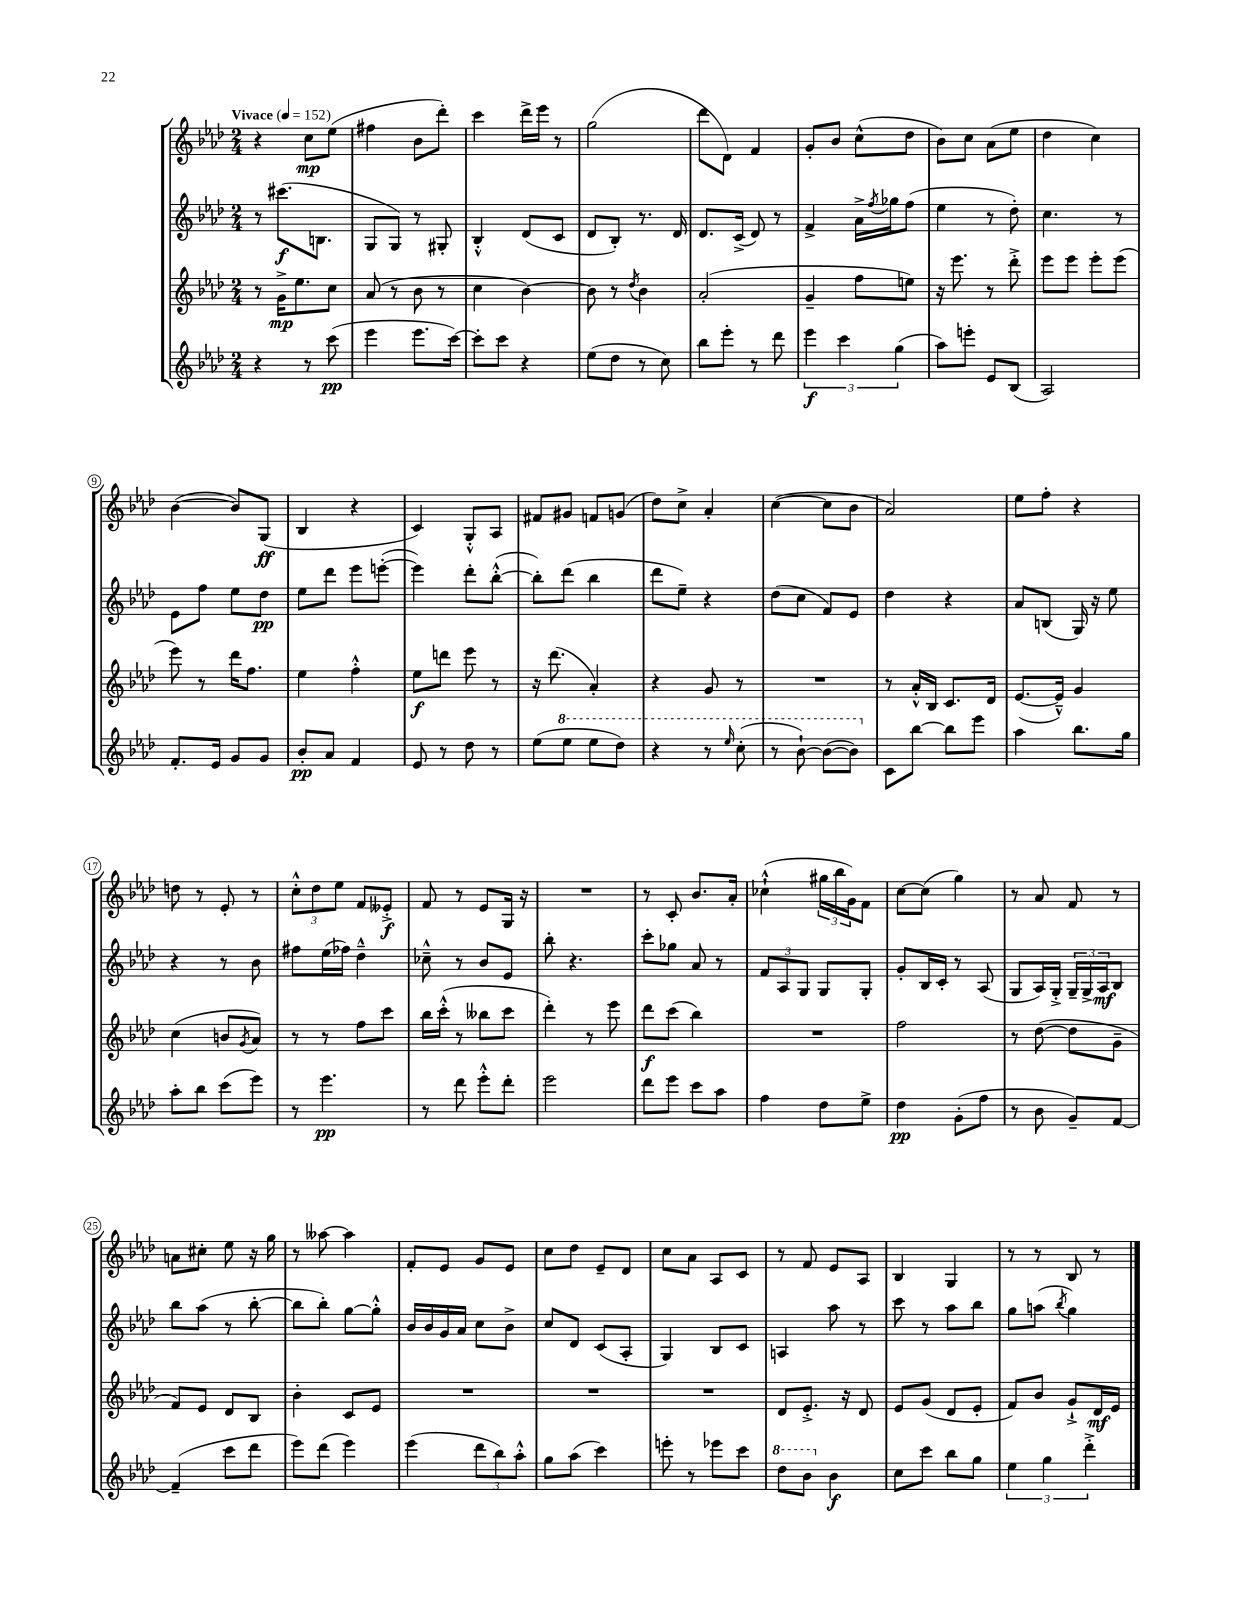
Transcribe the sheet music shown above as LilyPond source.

<<
\new StaffGroup <<
\new Staff = "s0" {
    \clef treble \key aes \major \numericTimeSignature \time 2/4 \tempo "Vivace" 4 = 152
    r4 c''8\mp ees''8( |
    fis''4 bes'8 des'''8-.) |
    c'''4 des'''16-> ees'''16 r8 |
    g''2( |
    des'''8 des'8) f'4 |
    g'8-. bes'8 c''8-^( des''8 |
    bes'8) c''8 aes'8( ees''8 |
    des''4 c''4) |
    bes'4~( bes'8) g8\ff( |
    bes4 r4 |
    c'4) g8-.-^ aes8 |
    fis'8 gis'8 f'8 g'8( |
    des''8) c''8-> aes'4-. |
    c''4~( c''8 bes'8 |
    aes'2) |
    ees''8 f''8-. r4 |
    d''8 r8 ees'8-. r8 |
    \tuplet 3/2 { c''8-.-^ des''8 ees''8 } f'8 eeses'8-.->\f |
    f'8 r8 ees'8 g16 r16 |
    R2 |
    r8 c'8-. bes'8. aes'16-. |
    ces''4-!-^( \tuplet 3/2 { gis''16 bes''16 g'16) } f'8 |
    c''8~ c''8( g''4) |
    r8 aes'8 f'8 r8 |
    a'8 cis''8-. ees''8 r16 g''16 |
    r8 aeses''8~ aeses''4 |
    f'8-. ees'8 g'8 ees'8 |
    c''8 des''8 ees'8-- des'8 |
    c''8 aes'8 aes8 c'8 |
    r8 f'8 ees'8 aes8 |
    bes4 g4 |
    r8 r8 bes8 r8 \bar "|." |
}
\new Staff = "s1" {
    \clef treble \key aes \major \numericTimeSignature \time 2/4
    r8 cis'''8.\f( b8. |
    g8 g8) r8 gis8-. |
    bes4-.-^ des'8( c'8 |
    des'8 bes8-.) r8. des'16 |
    des'8. c'16->( des'8) r8 |
    f'4-> aes'16-> \acciaccatura { f''8 } ges''16 f''8( |
    ees''4 r8 des''8-.) |
    c''4. r8 |
    ees'8 f''8 ees''8 des''8\pp |
    ees''8 des'''8 ees'''8 e'''8~-.( |
    e'''4) des'''8-. bes''8~-.-^( |
    bes''8-.) des'''8( bes''4 |
    des'''8 ees''8--) r4 |
    des''8( c''8 f'8) ees'8 |
    des''4 r4 |
    aes'8 b8( g16) r16 ees''8 |
    r4 r8 bes'8 |
    fis''8 ees''16( fes''16) des''4---^ |
    ces''8---^ r8 bes'8 ees'8 |
    bes''8-. r4. |
    c'''8-. ges''8 aes'8 r8 |
    \tuplet 3/2 { f'8 aes8 g8 } g8 g8-. |
    g'8-. bes16 c'16-. r8 aes8( |
    g8 aes16) g16-.-> \tuplet 3/2 { g16-- g16-> aes16\mf } bes8 |
    bes''8 aes''8( r8 bes''8~-. |
    bes''8 bes''8-.) g''8~ g''8-.-^ |
    bes'16 bes'16 g'16 aes'16 c''8 bes'8-> |
    c''8 des'8 c'8( aes8-. |
    g4) bes8 c'8 |
    a4 aes''8 r8 |
    c'''8 r8 aes''8 bes''8 |
    g''8 a''8( \acciaccatura { bes''8 } g''4) \bar "|." |
}
\new Staff = "s2" {
    \clef treble \key aes \major \numericTimeSignature \time 2/4
    r8 g'16->\mp ees''8. c''8 |
    aes'8( r8 bes'8 r8 |
    c''4 bes'4~) |
    bes'8 r8 \acciaccatura { des''8 } bes'4 |
    aes'2-.( |
    g'4-- f''8 e''8) |
    r16 ees'''8. r8 des'''8-.-> |
    ees'''8 ees'''8 ees'''8-. ees'''8( |
    ees'''8) r8 des'''16 f''8. |
    ees''4 f''4-.-^ |
    ees''8\f d'''8 ees'''8 r8 |
    r16 des'''8.( aes'4-.) |
    r4 g'8 r8 |
    R2 |
    r8 aes'16-.-^ bes16 c'8. des'16 |
    ees'8.~( ees'16---^) g'4 |
    c''4( b'8 \acciaccatura { g'8 } aes'8) |
    r8 r8 f''8 c'''8 |
    bes''16 c'''16-.-^( r8 beses''8 c'''8 |
    des'''4-.) r8 ees'''8 |
    des'''8\f c'''8( bes''4) |
    R2 |
    f''2 |
    r8 des''8~( des''8 g'8-- |
    f'8) ees'8 des'8 bes8 |
    bes'4-. c'8 ees'8 |
    R2 |
    R2 |
    R2 |
    des'8 ees'8.-.-> r16 des'8 |
    ees'8 g'8( des'8 ees'8-. |
    f'8) bes'8 g'8-!-> des'16\mf ees'16 \bar "|." |
}
\new Staff = "s3" {
    \clef treble \key aes \major \numericTimeSignature \time 2/4
    r4 r8 c'''8\pp( |
    ees'''4 ees'''8. c'''16~) |
    c'''8-. c'''8 r4 |
    ees''8( des''8 r8 c''8) |
    bes''8 ees'''8-. r8 des'''8 |
    \tuplet 3/2 { ees'''4\f c'''4 g''4( } |
    aes''8) e'''8-. ees'8 bes8( |
    aes2) |
    f'8.-. ees'16 g'8 g'8 |
    bes'8-.\pp aes'8 f'4 |
    ees'8 r8 des''8 r8 |
    ees''8( \ottava #1 ees'''8 ees'''8 des'''8) |
    r4 r8 \grace { ees'''16 } c'''8-.( |
    r8 bes''8~-!) bes''8~( bes''8) \ottava #0 |
    c'8 bes''8~ bes''8 ees'''8 |
    aes''4 bes''8. g''16 |
    aes''8-. bes''8 c'''8( ees'''8) |
    r8 ees'''4.\pp |
    r8 des'''8 ees'''8-.-^ des'''8-. |
    ees'''2 |
    des'''8 ees'''8 c'''8 aes''8 |
    f''4 des''8 ees''8-> |
    des''4\pp g'8-.( f''8 |
    r8 bes'8 g'8--) f'8~ |
    f'4--( c'''8 des'''8 |
    ees'''8) des'''8( ees'''4) |
    ees'''4( \tuplet 3/2 { des'''8 bes''8) aes''8-.-^ } |
    g''8 aes''8( c'''4) |
    e'''8-. r8 ees'''8 c'''8 |
    \ottava #1 des'''8 bes''8 \ottava #0 bes'4\f |
    c''8 c'''8 bes''8 g''8 |
    \tuplet 3/2 { ees''4 g''4 des'''4-.-> } \bar "|." |
}
>>
>>
\layout { \context { \Score \override BarNumber.stencil = #(make-stencil-circler 0.1 0.3 ly:text-interface::print) } }
